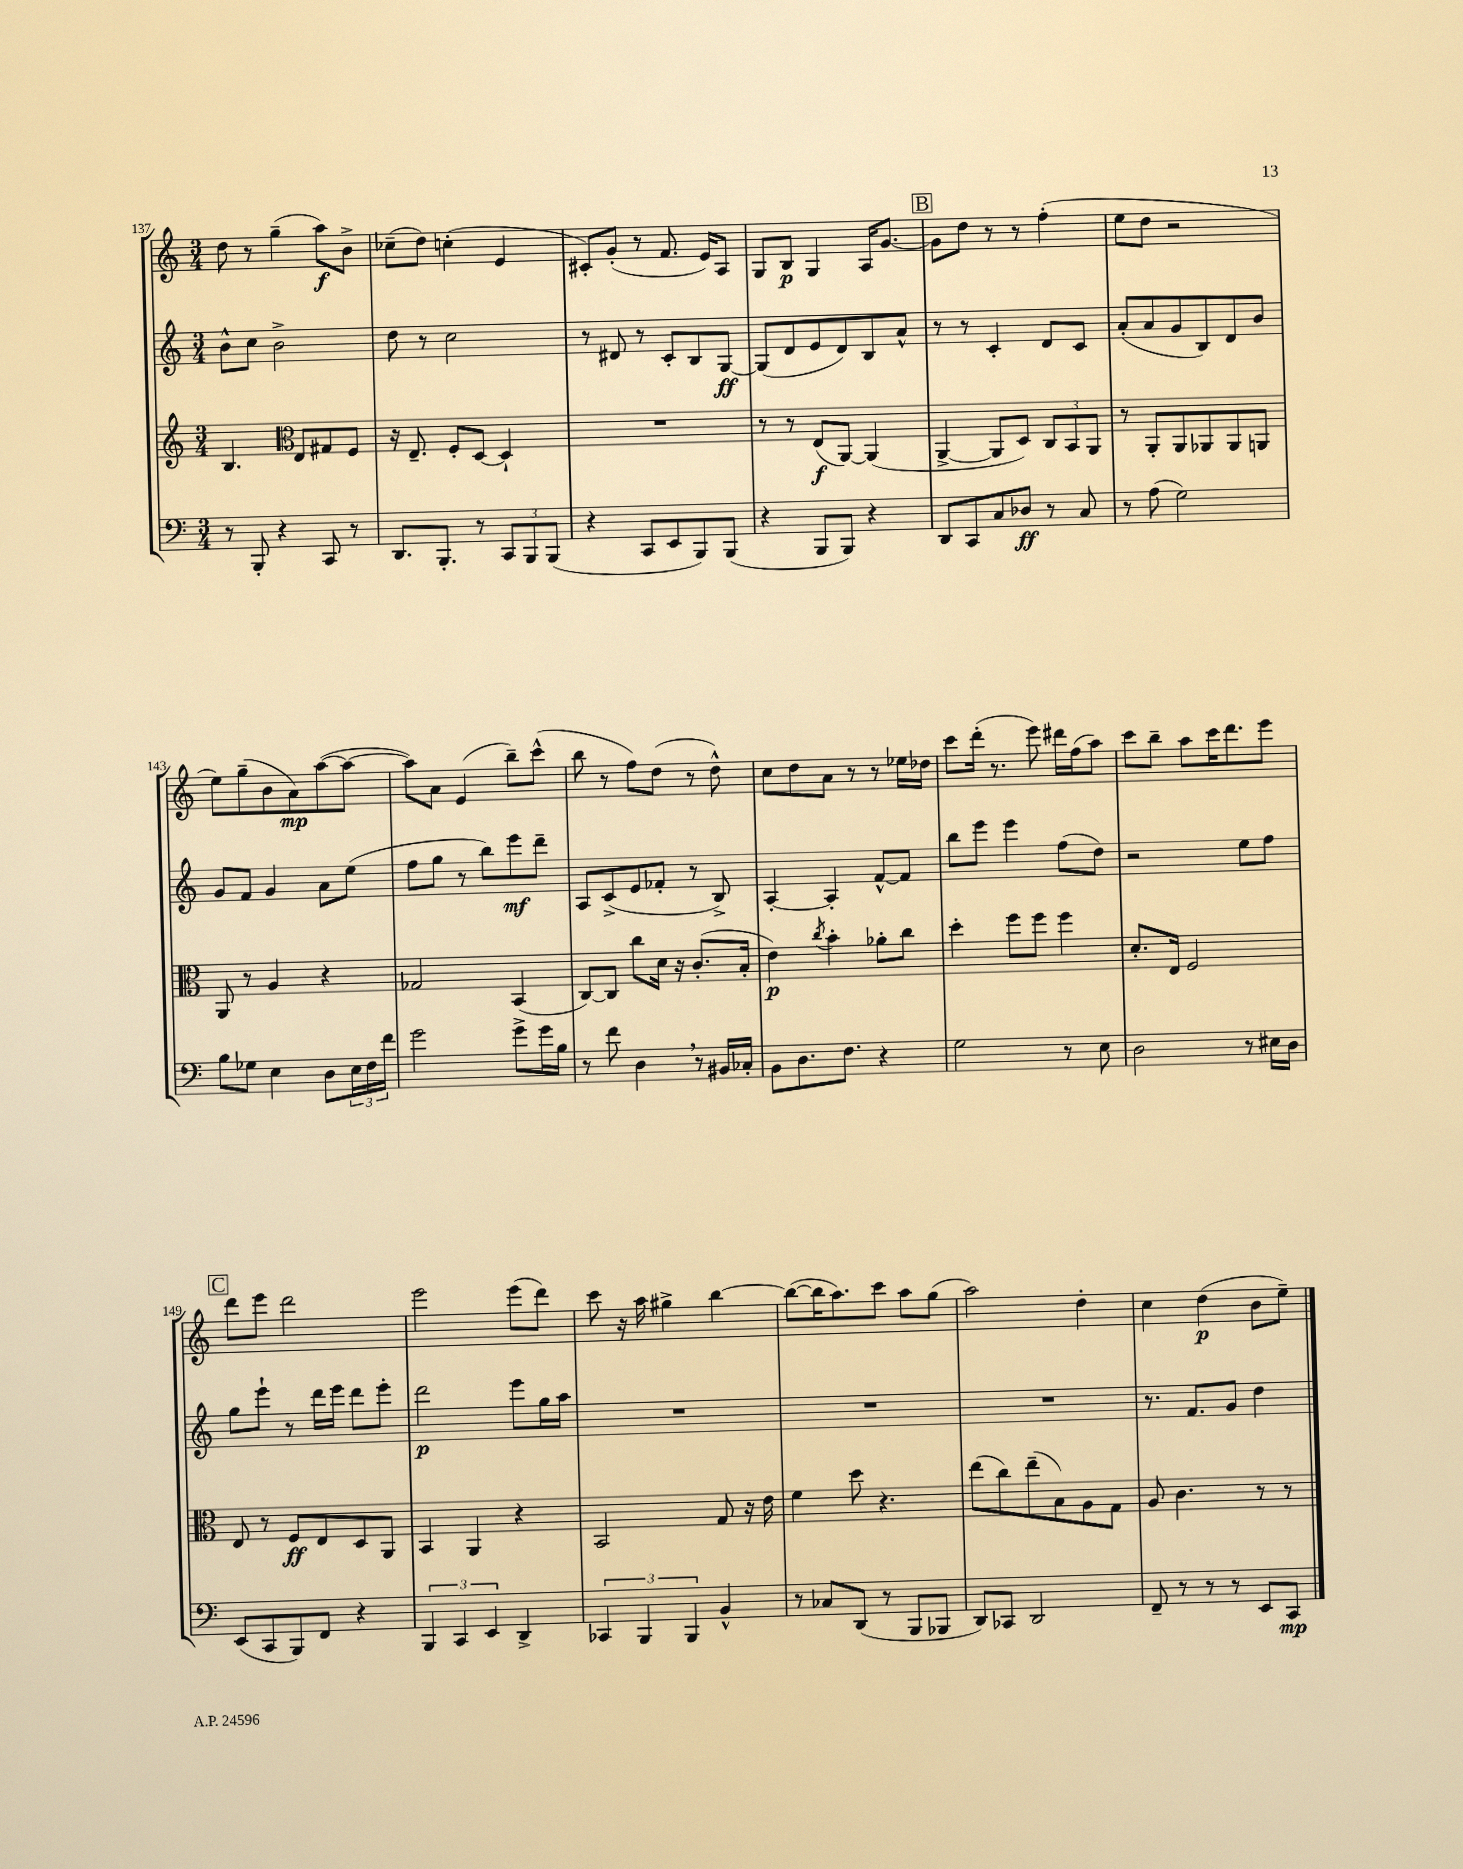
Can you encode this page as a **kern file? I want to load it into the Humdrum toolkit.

**kern	**dynam	**kern	**dynam	**kern	**dynam	**kern	**dynam
*part4	*part4	*part3	*part3	*part2	*part2	*part1	*part1
*staff4	*staff4	*staff3	*staff3	*staff2	*staff2	*staff1	*staff1
*clefF4	*	*clefG2	*	*clefG2	*	*clefG2	*
*k[]	*	*k[]	*	*k[]	*	*k[]	*
*M3/4	*	*M3/4	*	*M3/4	*	*M3/4	*
=137	=137	=137	=137	=137	=137	=137	=137
8r	.	4.B/	.	8b^^\L	.	8dd\	.
8BBB'/	.	.	.	8cc\J	.	8r	.
4r	.	.	.	2b^\	.	(4gg~\	.
*	*	*clefC3	*	*	*	*	*
.	.	8E/L	.	.	.	.	.
8CC/	.	8G#X/	.	.	.	8aa\L)	f
8r	.	8F/J	.	.	.	8b^\J	.
=138	=138	=138	=138	=138	=138	=138	=138
8.DD/L	.	16r	.	8dd\	.	(8cc-X~\L	.
.	.	8.E~/	.	.	.	.	.
.	.	.	.	8r	.	8dd\J)	.
8.BBB'/J	.	.	.	.	.	.	.
.	.	8F'/L	.	2cc\	.	(4ccn'\	.
8r	.	[8D/J	.	.	.	.	.
12CC/L	.	4D`/]	.	.	.	4e/	.
12BBB/	.	.	.	.	.	.	.
(12BBB/J	.	.	.	.	.	.	.
=139	=139	=139	=139	=139	=139	=139	=139
4r	.	2.r	.	8r	.	8c#X'/L)	.
.	.	.	.	8d#X/	.	(8g'/J	.
8CC/L	.	.	.	8r	.	8r	.
8EE/	.	.	.	8c'/L	.	8.f/	.
8BBB/)	.	.	.	8B/	.	.	.
.	.	.	.	.	.	16e/KL)	.
(8BBB/J	.	.	.	[8G/J	ff	8A/J	.
=140	=140	=140	=140	=140	=140	=140	=140
4r	.	8r	.	(8G/L]	.	8G/L	.
.	.	8r	.	8d/	.	8B/J	p
8BBB/L	.	(8E/L	f	8e/	.	4G/	.
8BBB/J)	.	[8AA/J)	.	8d/)	.	.	.
4r	.	(4AA/]	.	8B/	.	16A/KL	.
.	.	.	.	.	.	[8.g/J	.
.	.	.	.	8a^^/J	.	.	.
!!LO:REH:place=s1:t=B
=141	=141	=141	=141	=141	=141	=141	=141
8DD/L	.	[4AA^/	.	8r	.	8g\L]	.
8CC/	.	.	.	8r	.	8dd\J	.
8C/	.	8AA/L]	.	4c'/	.	8r	.
8D-X/J	ff	8D/J)	.	.	.	8r	.
8r	.	12C/L	.	8d/L	.	(4ff'\	.
.	.	12BB/	.	.	.	.	.
8C/	.	.	.	8c/J	.	.	.
.	.	12AA/J	.	.	.	.	.
=142	=142	=142	=142	=142	=142	=142	=142
8r	.	8r	.	(8a'/L	.	8ee\L	.
(8A\	.	8AA'/L	.	8a/	.	8dd\J	.
2G\)	.	8AA/	.	8g/	.	2r	.
.	.	8AA-X/	.	8B/)	.	.	.
.	.	8AA-/	.	8d/	.	.	.
.	.	8AAn/J	.	8b/J	.	.	.
!!LO:LB:g=z
=143	=143	=143	=143	=143	=143	=143	=143
8B\L	.	8AA/	.	8g/L	.	8ee\L)	.
8G-X\J	.	8r	.	8f/J	.	(8gg~\	.
4E\	.	4A/	.	4g/	.	8b\	.
.	.	.	.	.	.	8a\)	mp
8D\L	.	4r	.	8a\L	.	([8aa\	.
24E\L	.	.	.	(8ee\J	.	8aa\J_	.
24F\	.	.	.	.	.	.	.
24f\JJ	.	.	.	.	.	.	.
=144	=144	=144	=144	=144	=144	=144	=144
2g\	.	2G-X/	.	8ff\L	.	8aa\L])	.
.	.	.	.	8gg\J	.	8a\J	.
.	.	.	.	8r	.	(4e/	.
.	.	.	.	8bb\L)	.	.	.
8g^\L	.	(4BB/	.	8eee\	mf	8bb~\L)	.
16g\L	.	.	.	8ddd~\J	.	(8ccc^^\J	.
16B\JJ	.	.	.	.	.	.	.
=145	=145	=145	=145	=145	=145	=145	=145
8r	.	[8C/L)	.	8A/L	.	8bb\	.
8f\	.	8C/J]	.	(8c^/	.	8r	.
4D,\	.	8cc\L	.	8e/	.	8ff\L)	.
.	.	16d\Jk	.	8f-X'/J	.	(8dd\J	.
.	.	16r	.	.	.	.	.
8r	.	(8.c'/L	.	8r	.	8r	.
16BB#X/LL	.	.	.	8B^/)	.	8dd^^\)	.
16C-X'/JJ	.	16B'/Jk	.	.	.	.	.
=146	=146	=146	=146	=146	=146	=146	=146
8BB\L	.	4e\)	p	[4A'/	.	8cc\L	.
8.D\	.	.	.	.	.	8dd\	.
.	.	8qcc/	.	.	.	.	.
.	.	4b'\	.	4A'/]	.	8a\J	.
8.F\J	.	.	.	.	.	.	.
.	.	.	.	.	.	8r	.
4r	.	8a-X'\L	.	[8f^^/L	.	8r	.
.	.	8cc\J	.	8f/J]	.	16ee-X\LL	.
.	.	.	.	.	.	16dd-X\JJ	.
=147	=147	=147	=147	=147	=147	=147	=147
2G\	.	4dd'\	.	8bb\L	.	8ccc\L	.
.	.	.	.	8eee\J	.	(16ddd'\Jk	.
.	.	.	.	.	.	8.r	.
.	.	8ff\L	.	4eee\	.	.	.
.	.	8ff\J	.	.	.	8eee\)	.
8r	.	4ff\	.	(8ff\L	.	16ddd#X\LL	.
.	.	.	.	.	.	(16ff\J	.
8E\	.	.	.	8dd\J)	.	8aa\J)	.
=148	=148	=148	=148	=148	=148	=148	=148
2D\	.	8.d'/L	.	2r	.	8ccc\L	.
.	.	.	.	.	.	8bb~\J	.
.	.	16E/Jk	.	.	.	.	.
.	.	2F/	.	.	.	8aa\L	.
.	.	.	.	.	.	16ccc\K	.
.	.	.	.	.	.	8.ddd\	.
8r	.	.	.	8ee\L	.	.	.
16E#X\LL	.	.	.	8ff\J	.	8eee\J	.
16D\JJ	.	.	.	.	.	.	.
!!LO:LB:g=z
!!LO:REH:place=s1:t=C
=149	=149	=149	=149	=149	=149	=149	=149
(8EE/L	.	8E/	.	8gg\L	.	8ddd\L	.
8CC/	.	8r	.	8eee`\J	.	8eee\J	.
8BBB/)	.	8F/L	ff	8r	.	2ddd\	.
8FF/J	.	8E/	.	16ddd\LL	.	.	.
.	.	.	.	16eee\JJ	.	.	.
4r	.	8D/	.	8ddd\L	.	.	.
.	.	8AA/J	.	8eee'\J	.	.	.
=150	=150	=150	=150	=150	=150	=150	=150
6BBB/	.	4BB/	.	2ddd\	p	2eee\	.
6CC/	.	.	.	.	.	.	.
.	.	4AA/	.	.	.	.	.
6EE/	.	.	.	.	.	.	.
4DD^/	.	4r	.	8eee\L	.	(8eee\L	.
.	.	.	.	16gg\L	.	8ddd\J)	.
.	.	.	.	16aa\JJ	.	.	.
=151	=151	=151	=151	=151	=151	=151	=151
6CC-X/	.	2BB/	.	2.r	.	8ccc\	.
.	.	.	.	.	.	16r	.
6BBB/	.	.	.	.	.	.	.
.	.	.	.	.	.	16aa\	.
.	.	.	.	.	.	4gg#X^\	.
6BBB/	.	.	.	.	.	.	.
4BB^^/	.	8G/	.	.	.	[4bb\	.
.	.	16r	.	.	.	.	.
.	.	16e\	.	.	.	.	.
=152	=152	=152	=152	=152	=152	=152	=152
8r	.	4f\	.	2.r	.	(8bb\L_	.
8C-X/L	.	.	.	.	.	16bb\K]	.
.	.	.	.	.	.	8.aa\)	.
(8DD/J	.	8dd\	.	.	.	.	.
8r	.	4.r	.	.	.	8ccc\J	.
8BBB/L	.	.	.	.	.	8aa\L	.
8BBB-X/J	.	.	.	.	.	(8gg\J	.
=153	=153	=153	=153	=153	=153	=153	=153
8DD/L)	.	(8ee\L	.	2.r	.	2aa\)	.
8CC-X/J	.	8cc\)	.	.	.	.	.
2DD/	.	(8ee~\	.	.	.	.	.
.	.	8B\)	.	.	.	.	.
.	.	8A\	.	.	.	4dd'\	.
.	.	8G\J	.	.	.	.	.
=154	=154	=154	=154	=154	=154	=154	=154
8FF~/	.	8A/	.	8.r	.	4cc\	.
8r	.	4.c\	.	.	.	.	.
.	.	.	.	8.f/L	.	.	.
8r	.	.	.	.	.	(4dd\	p
8r	.	.	.	8g/J	.	.	.
8EE/L	.	8r	.	4dd\	.	8b\L	.
8CC/J	mp	8r	.	.	.	8ee~\J)	.
==	==	==	==	==	==	==	==
*-	*-	*-	*-	*-	*-	*-	*-
